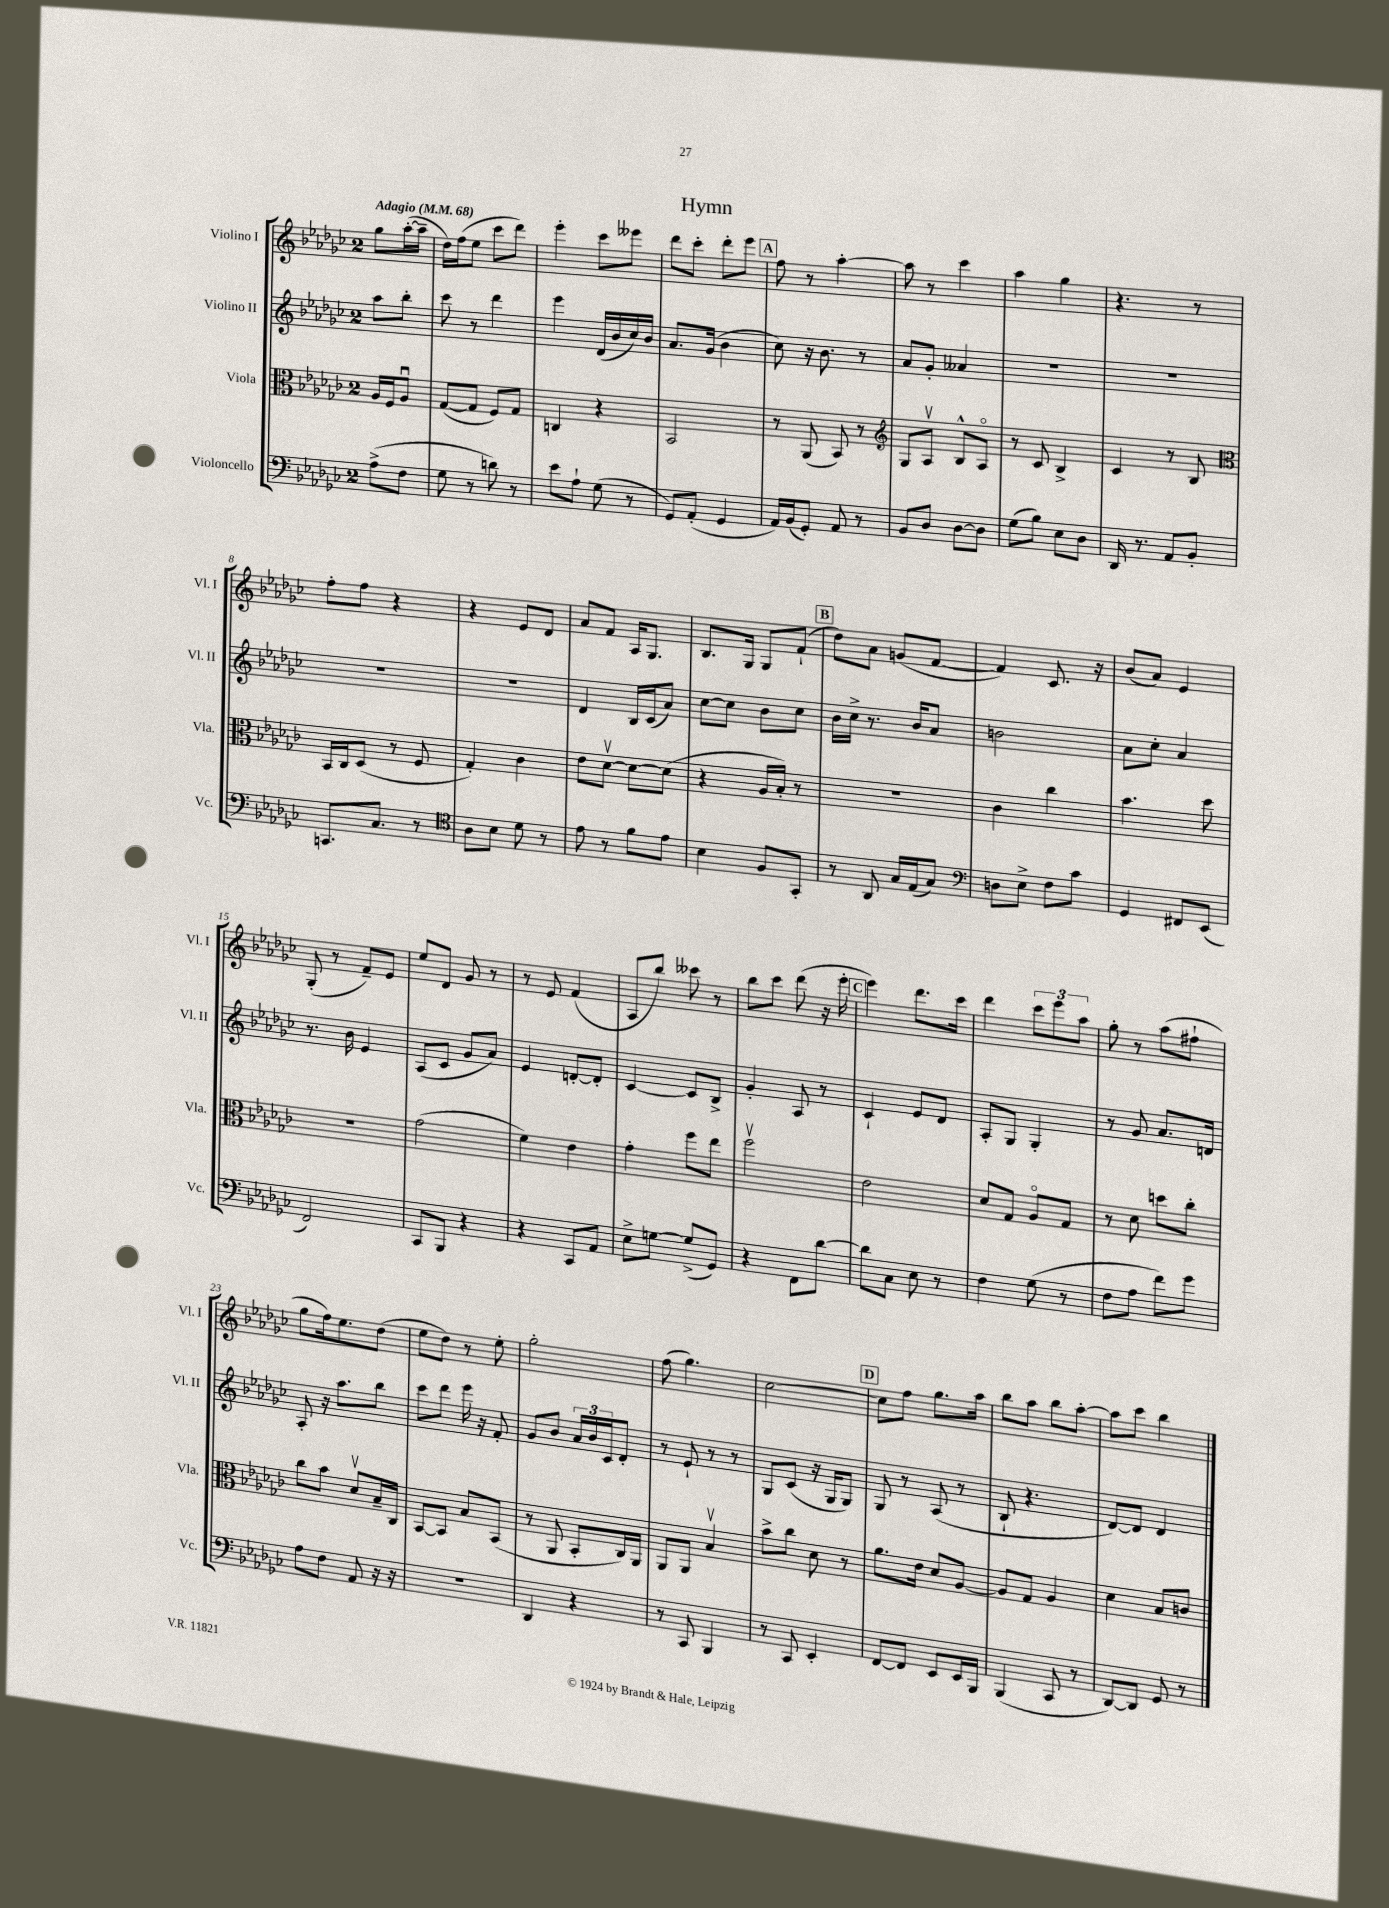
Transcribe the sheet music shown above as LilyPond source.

\header { title = "Hymn" }
<<
\new StaffGroup <<
\new Staff = "s0" \with { instrumentName = "Violino I" shortInstrumentName = "Vl. I" } {
    \clef treble \key ges \major \once \override Staff.TimeSignature.style = #'single-digit \time 2/4 \partial 4 \tempo "Adagio" 4 = 68
    ges''8 aes''16~-.( aes''16-- |
    des''16) f''16( ees''8 ces'''8 des'''8) |
    ees'''4-. ces'''8 eeses'''8 |
    des'''8 ces'''8-. des'''8-. ees'''8 |
    \mark \markup { \box "A" } f''8 r8 aes''4~-. |
    aes''8 r8 ces'''4 |
    aes''4 ges''4 |
    r4. r8 |
    f''8-. f''8 r4 |
    r4 ees'8 des'8 |
    aes'8 f'8 aes16 ges8. |
    bes8. ges16 ges8 f'8-!( |
    \mark \markup { \box "B" } des''8) aes'8 g'8( f'8~ |
    f'4) ces'8. r16 |
    bes'8( aes'8) ees'4 |
    ges8-.( r8 f'8--) ees'8 |
    ees''8 des'8 ges'8 r8 |
    r8 ees'8 f'4( |
    aes8 bes''8) ceses'''8 r8 |
    bes''8 ces'''8 des'''8( r16 ees'''16-. |
    \mark \markup { \box "C" } ees'''4) des'''8. ces'''16 |
    des'''4 \tuplet 3/2 { ces'''8 ees'''8 aes''8 } |
    ges''8-. r8 aes''8( fis''8-! |
    ges''8 f''16) ees''8. des''8( |
    ees''8 des''8) r8 ees''8-. |
    ges''2-. |
    f''8( ges''4.) |
    ces''2~ |
    \mark \markup { \box "D" } ces''8 f''8 ges''8. aes''16 |
    bes''8 aes''8 bes''8 aes''8~-. |
    aes''8 ces'''8 bes''4 \bar "|." |
}
\new Staff = "s1" \with { instrumentName = "Violino II" shortInstrumentName = "Vl. II" } {
    \clef treble \key ges \major \once \override Staff.TimeSignature.style = #'single-digit \time 2/4 \partial 4
    aes''8 bes''8-. |
    ces'''8 r8 des'''4 |
    ees'''4 des'16( bes'16 ces''16) bes'16 |
    aes'8. ges'16( bes'4 |
    \mark \markup { \box "A" } ces''8) r16 bes'8. r8 |
    aes'8 ges'8-. aeses'4 |
    R2 |
    R2 |
    R2 |
    R2 |
    des'4 bes16 ces'16( aes'8) |
    ces''8~ ces''8 bes'8 ces''8 |
    \mark \markup { \box "B" } bes'16 ces''16-> r8. bes'16 aes'8 |
    b'2 |
    aes'8 ces''8-. aes'4 |
    r8. bes'16 ees'4 |
    aes8( ces'8 ges'8 aes'8) |
    ees'4 d'8~-. d'8-. |
    ces'4~ ces'8 bes8-> |
    ges'4-. aes8 r8 |
    \mark \markup { \box "C" } ces'4-! ees'8 des'8 |
    aes8-. ges8 ges4-. |
    r8 ges'8 aes'8. d'16 |
    aes8-. r16 aes''8. bes''8 |
    ces'''8 des'''8 ees'''16 r16 f'8-. |
    ges'8 bes'8 \tuplet 3/2 { aes'16 bes'16 ces'16 } des'8-. |
    r8 ees'8-! r8 r8 |
    ges8 ces'8( r16 ges16 ges8) |
    \mark \markup { \box "D" } ges8 r8 aes8( r8 |
    bes8-! r4. |
    des'8~) des'8 des'4 \bar "|." |
}
\new Staff = "s2" \with { instrumentName = "Viola" shortInstrumentName = "Vla." } {
    \clef alto \key ges \major \once \override Staff.TimeSignature.style = #'single-digit \time 2/4 \partial 4
    aes16 f16 aes8\downbow |
    ges8~( ges8 f8) ges8 |
    c4 r4 |
    bes,2 |
    \mark \markup { \box "A" } r8 aes,8( bes,8) r8 |
    \clef treble ges8 aes8\upbow bes8-^ aes8\flageolet |
    r8 ces'8 bes4-> |
    ces'4 r8 bes8 |
    \clef alto bes,16 ces16 des8( r8 f8 |
    ges4-.) ces'4 |
    ees'8 des'8~\upbow des'8~ des'8( |
    r4 aes16 bes16-.) r8 |
    \mark \markup { \box "B" } r2 |
    ces'4 ces''4 |
    bes'4. des''8 |
    R2 |
    ges'2( |
    f'4) ees'4 |
    ges'4-. f''8 ees''8 |
    f''2\upbow |
    \mark \markup { \box "C" } ees'2 |
    des'8 ges8 aes8\flageolet ges8 |
    r8 des'8 d''8 ces''8-. |
    ces''8 bes'8 des'8\upbow bes16-- ces16 |
    bes,8~ bes,8 bes8 bes,8( |
    r8 aes,8 bes,8-. ces16) aes,16 |
    aes,8 aes,8 bes4\upbow |
    bes'8-> ces''8 des'8 r8 |
    \mark \markup { \box "D" } aes'8. ees'16 des'8 aes8~ |
    aes8 ges8 aes4 |
    des'4 bes8 c'8 \bar "|." |
}
\new Staff = "s3" \with { instrumentName = "Violoncello" shortInstrumentName = "Vc." } {
    \clef bass \key ges \major \once \override Staff.TimeSignature.style = #'single-digit \time 2/4 \partial 4
    aes8->( f8 |
    ges8 r8 d'8) r8 |
    ees'8 aes8-! ges8( r8 |
    ges,8) aes,8-.( ges,4 |
    \mark \markup { \box "A" } aes,16) bes,16( ges,8-.) aes,8 r8 |
    bes,8 des8 des8~ des8 |
    ges8( bes8) ees8 des8 |
    des,16 r8. aes,8 bes,8-. |
    c,8. ces8. r8 |
    \clef tenor aes8 bes8 des'8 r8 |
    ees'8 r8 f'8 ees'8 |
    bes4 f8 ges,8-. |
    \mark \markup { \box "B" } r8 aes,8 ges16 ees16( ges8) |
    \clef bass d8 ees8-> f8 ces'8 |
    ges,4 fis,8 ees,8( |
    f,2) |
    ces,8 bes,,8 r4 |
    r4 ces,8 aes,8 |
    ees8-> g8~ g8->( ges,8) |
    r4 f,8 des'8~ |
    \mark \markup { \box "C" } des'8 ces8 ees8 r8 |
    f4 ges8( r8 |
    f8 aes8 f'8) ges'8 |
    aes8 f8 aes,8 r16 r16 |
    R2 |
    des,4 r4 |
    r8 ces,8 bes,,4 |
    r8 ces,8 ees,4-. |
    \mark \markup { \box "D" } f,8~ f,8 ees,8 ees,16 bes,,16 |
    bes,,4( ces,8 r8 |
    des,8~) des,8 ges,8 r8 \bar "|." |
}
>>
>>
